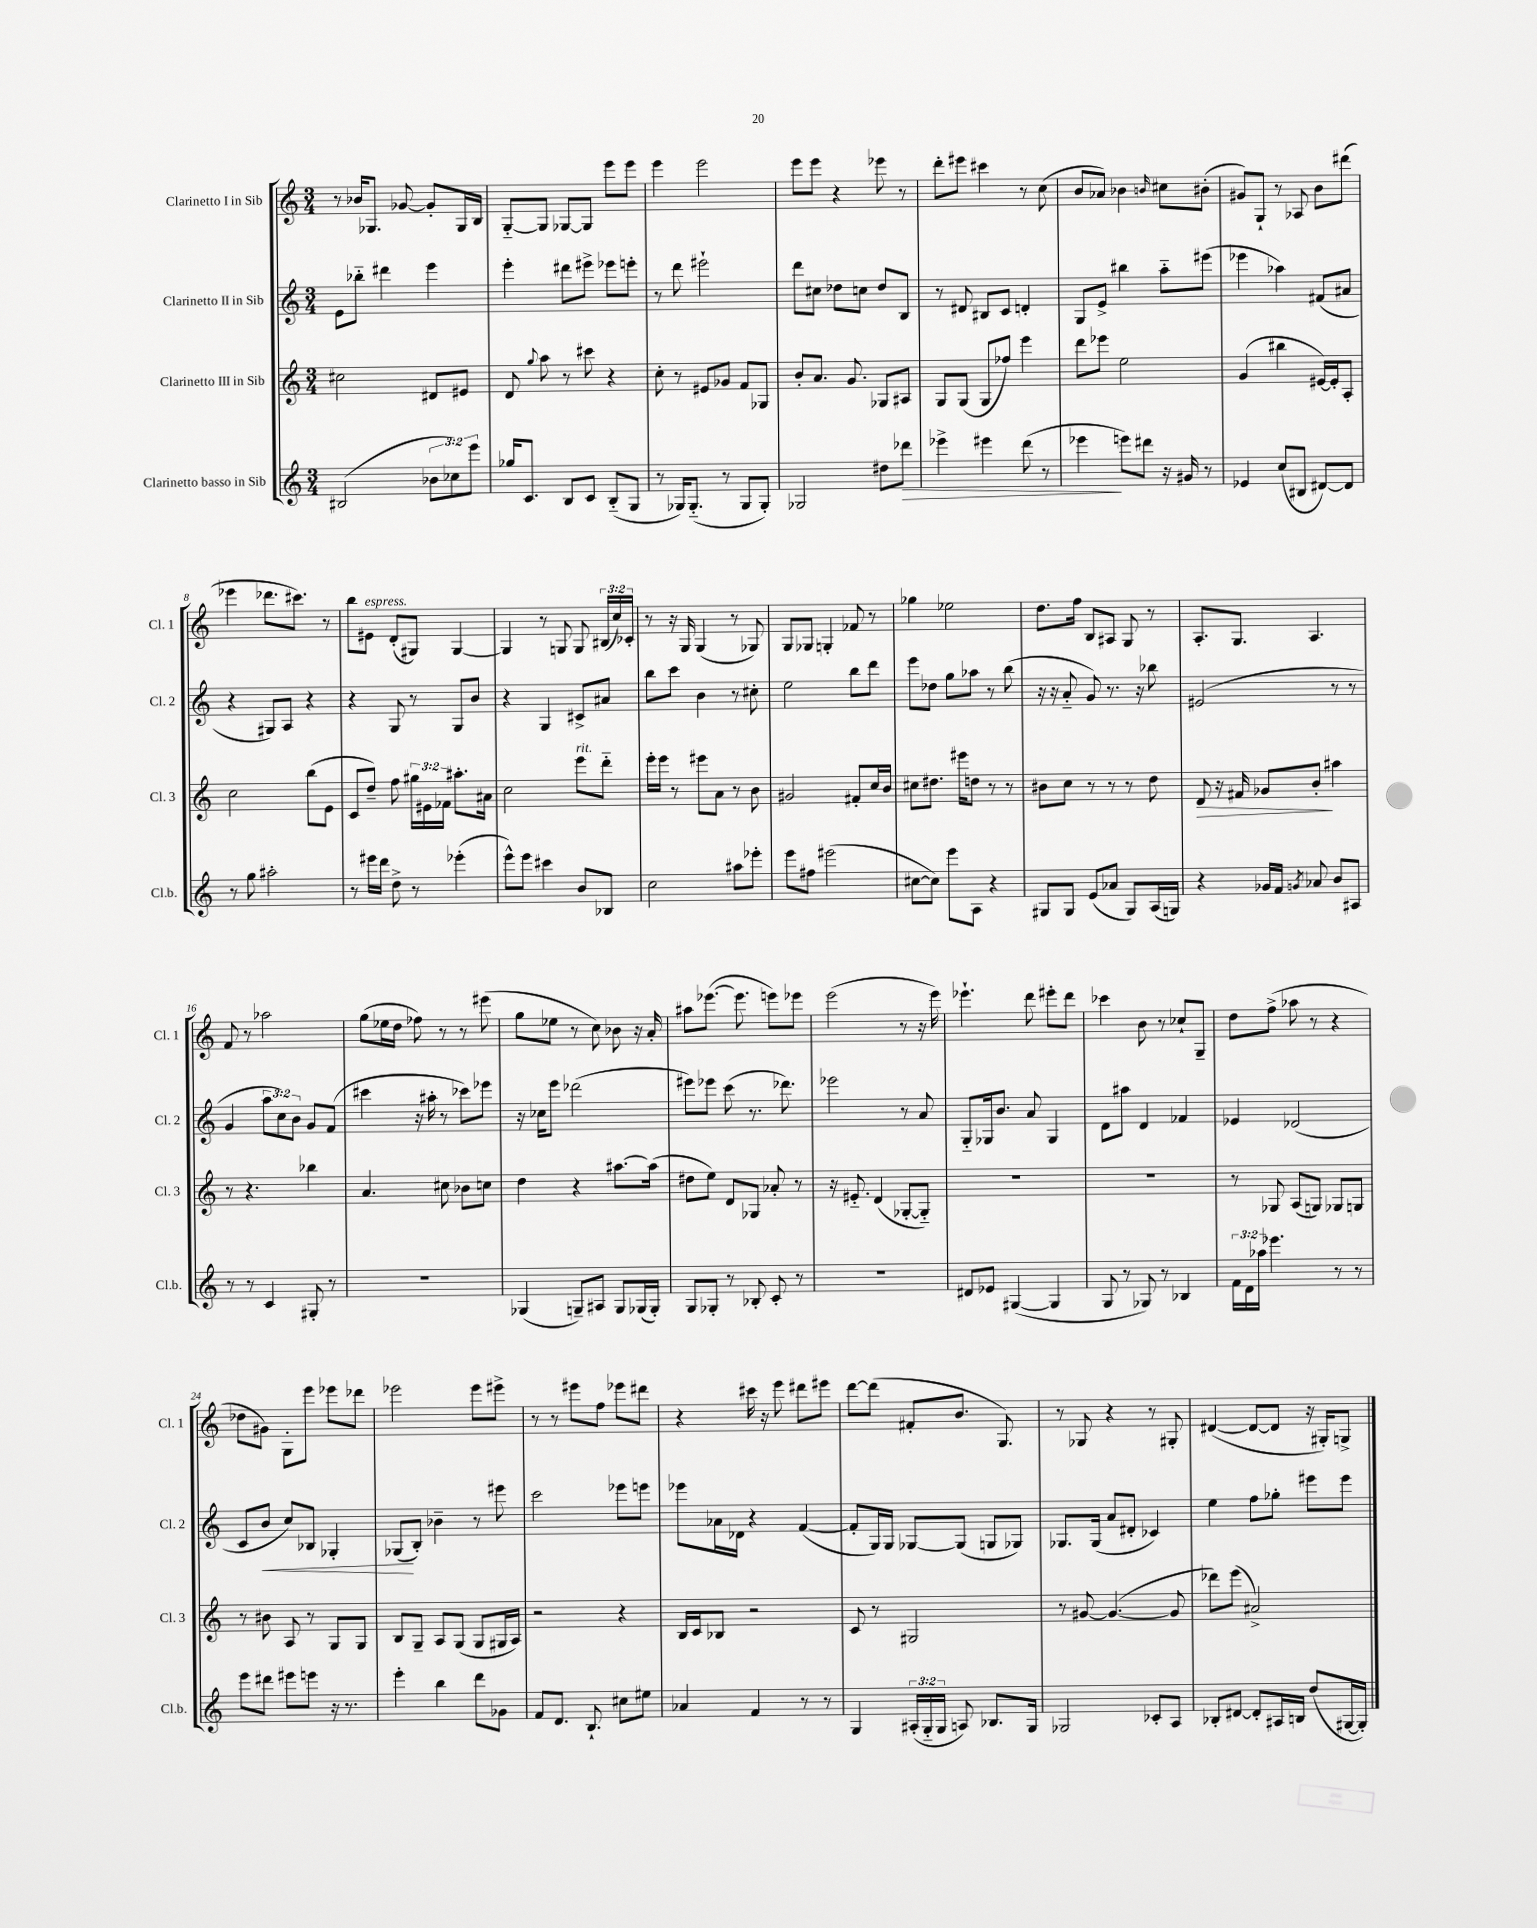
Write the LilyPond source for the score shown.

<<
\new StaffGroup <<
\new Staff = "s0" \with { instrumentName = "Clarinetto I in Sib" shortInstrumentName = "Cl. 1" } {
    \clef treble \key c \major \numericTimeSignature \time 3/4 \override Staff.TupletNumber.text = #tuplet-number::calc-fraction-text
    \autoBeamOff r8 bes'16[ ges8.] ges'8~ ges'8[-. ges16 b16] |
    g8[~-_ g8] ges8[~ ges8] e'''8[ e'''8] |
    e'''4 e'''2 |
    e'''8[ e'''8] r4 ees'''8 r8 |
    d'''8[-. eis'''8] cis'''4 r8 c''8( |
    b'8[ aes'8]) bes'4 \grace { b'16 } cis''8[ bis'8]-.( |
    gis'8[) g8]-! r8 aes8 b'8[ dis'''8]( |
    ees'''4 des'''8.[ cis'''8.]) r8 |
    b''8[ eis'8]^\markup { \italic "espress." } d'8[-.( gis8]) gis4~ |
    gis4 r8 g8 g8 \tuplet 3/2 { bis16[( c''16) ces'16]-. } |
    r8 r16 g16 g4( r8 ges8) |
    g8[ ges8] g4-. fes'8 r8 |
    ges''4 ees''2 |
    d''8.[ f''16] b8[ ais8] g8 r8 |
    a8.[-. g8.] a4. |
    f'8 r8 aes''2 |
    g''8[( ees''16 d''16] fes''8) r8 r8 eis'''8( |
    g''8[ ees''8] r8 c''8) bes'8 r16 a'16-. |
    ais''8[ ees'''8.]~( ees'''8. e'''8[) ees'''8] |
    e'''2( r8 r16 e'''16) |
    ees'''4.-! d'''8 eis'''8[-. d'''8] |
    ces'''4 b'8 r8 ces''8[-! g8]-- |
    d''8[ f''8]->( aes''8 r8 r4 |
    des''8[ gis'8]) g8[-. e'''8] ees'''8[ des'''8] |
    ees'''2 ees'''8[ eis'''8]-> |
    r8 r8 eis'''8[ f''8] ees'''8[ dis'''8] |
    r4 cis'''16 r16 e'''8 dis'''8[ eis'''8] |
    d'''8[~ d'''8]( fis'8[-. b'8.] g8.) |
    r8 ges8 r4 r8 gis8-. |
    dis'4~( dis'8[~ dis'8] r16 gis16[-.) g8]-> \bar "|." |
}
\new Staff = "s1" \with { instrumentName = "Clarinetto II in Sib" shortInstrumentName = "Cl. 2" } {
    \clef treble \key c \major \numericTimeSignature \time 3/4 \override Staff.TupletNumber.text = #tuplet-number::calc-fraction-text
    \autoBeamOff e'8[ bes''8]-_ dis'''4 e'''4 |
    e'''4-. dis'''8[ eis'''8]-> ees'''8[ e'''8]-. |
    r8 d'''8 eis'''2-! |
    d'''8[ cis''8] des''8[ c''8] des''8[ b8] |
    r8 dis'8 bis8[ c'8] d'4-. |
    g8[ e'8]-> bis''4 a''8[-_ eis'''8]( |
    ees'''4 aes''4) fis'8[( ais'8] |
    r4 gis8[) a8] r4 |
    r4 g8 r8 g8[ b'8] |
    r4 g4 cis'8[-> ais'8] |
    b''8[ c'''8] b'4 r8 cis''8-. |
    e''2 b''8[ d'''8] |
    e'''8[ des''8] g''8[ aes''8] r8 b''8( |
    r16 r16 a'8-_ g'8) r8. r16 bes''8 |
    eis'2( r8 r8 |
    g'4 \tuplet 3/2 { a''8[ c''8) b'8] } g'8[ f'8]( |
    cis'''4 r16 ais''16-. r8 ces'''8[) ees'''8] |
    r16 ces''16[ e'''8] des'''2( |
    eis'''8[) ees'''8] c'''8( r8. des'''8.) |
    ees'''2 r8 a'8 |
    g8[-_ ges16 b'8.] a'8 ges4 |
    d'8[ ais''8] d'4 fes'4 |
    ees'4 des'2( |
    c'8[ b'8]\< c''8[) bes8] ges4-. |
    ges8[\!( b8]-.) bes'4-- r8 eis'''8 |
    c'''2 ees'''8[ e'''8] |
    ees'''8[ aes'16 des'16] r4 f'4~( |
    f'8[-. g16) g16] ges8[~ ges8]( g8[ ges8]) |
    ges8.[ ges16]( a'8[ dis'8]-. ces'4) |
    e''4 f''8[ ges''8]-. eis'''8[ eis'''8] \bar "|." |
}
\new Staff = "s2" \with { instrumentName = "Clarinetto III in Sib" shortInstrumentName = "Cl. 3" } {
    \clef treble \key c \major \numericTimeSignature \time 3/4 \override Staff.TupletNumber.text = #tuplet-number::calc-fraction-text
    \autoBeamOff cis''2 dis'8[ eis'8] |
    d'8 \appoggiatura { g''8 } a''8 r8 cis'''8 r4 |
    c''8-. r8 eis'8[ ges'8] f'8[ ges8] |
    b'8[-. a'8.] g'8. ges8[ ais8] |
    g8[ g8]( g8[ fes''8]) e'''4 |
    d'''8[ ees'''8] e''2 |
    g'4( bis''4 eis'16[~) eis'16-. a8]-. |
    c''2 b''8[( e'8] |
    c'8[ d''8]--) f''8 \tuplet 3/2 { gis''16[ eis'16 fes'16] } ais''8.[-. ais'16] |
    c''2 e'''8[^\markup { \italic "rit." } d'''8]-_ |
    e'''16[-. e'''16] r8 eis'''8[ a'8] r8 b'8 |
    gis'2 fis'8[-. c''16 b'16] |
    cis''8[ dis''8.] eis'''16[ d''8] r8 r8 |
    bis'8[ c''8] r8 r8 r8 d''8 |
    d'8\> r16 fis'16 ges'8[ b'8]-.\! ais''4 |
    r8 r4. bes''4 |
    a'4. cis''8 bes'8[ c''8] |
    d''4 r4 ais''8.[~ ais''16]( |
    dis''8[ e''8]) d'8[ ges8] aes'8-. r8 |
    r16 eis'8.-_ d'4( ges8[~-. ges8]-_) |
    R2. |
    R2. |
    r8 ges8 a8[( g8]) ges8[ g8] |
    r8 bis'8 a8 r8 g8[ g8] |
    b8[ g8]-- a8[ g8]( g8[ gis16 a16]) |
    r2 r4 |
    b16[ c'16 bes8] r2 |
    c'8 r8 gis2 |
    r8 gis'8~ gis'4.~( gis'8 |
    des'''8[) e'''8]( ais'2->) \bar "|." |
}
\new Staff = "s3" \with { instrumentName = "Clarinetto basso in Sib" shortInstrumentName = "Cl.b." } {
    \clef treble \key c \major \numericTimeSignature \time 3/4 \override Staff.TupletNumber.text = #tuplet-number::calc-fraction-text
    \autoBeamOff bis2( \tuplet 3/2 { bes'8[ ces''8) e'''8] } |
    ges''16[ c'8.] b8[ c'8] b8[-_( g8] |
    r8 ges16[) ges8.]-_( r8 ges8[ ges8]-.) |
    ges2 dis''8[ des'''8]\> |
    ees'''4-> eis'''4 d'''8( r8 |
    ees'''4\! e'''8[) dis'''8] r16 gis'16 r8 |
    ees'4 c''8[( bis8] dis'8[~) dis'8] |
    r8 g''8 ais''2-. |
    r8 eis'''16[ d'''16] d''8-> r8 ees'''4-.( |
    e'''8[-^) e'''8] cis'''4 b'8[ bes8] |
    c''2 ais''8[ ees'''8]-. |
    e'''8[ fis''8] eis'''2( |
    cis''8[~ cis''8]) e'''8[ a8] r4 |
    gis8[ gis8] e'8[( aes'8] gis8[) a16( g16]) |
    r4 ges'16[ f'16] \acciaccatura { g'8 } aes'8 b'8[ ais8] |
    r8 r8 c'4 gis8-. r8 |
    R2. |
    ges4( g8[--) ais8] g8[ ges16( ges16]-.) |
    g8[ ges8]-. r8 bes8-. c'8-. r8 |
    R2. |
    dis'8[ ees'8] gis4~( gis4 |
    g8 r8 ges8) r8 bes4 |
    \tuplet 3/2 { f'16[ d'16 aes''16] } ees'''4. r8 r8 |
    e'''8[ dis'''8] eis'''8[ e'''8] r16 r8. |
    e'''4-. b''4 d'''8[ ges'8] |
    f'8[ d'8.] b8.-! cis''8[ eis''8] |
    aes'4 f'4 r8 r8 |
    g4 \tuplet 3/2 { ais16[-.( g16-_ g16] } a8) bes8.[ g16] |
    ges2 ces'8[-. a8] |
    bes8[-. dis'8]~ dis'8[-. ais16 b16] d''8[( gis16~ gis16]-.) \bar "|." |
}
>>
>>
